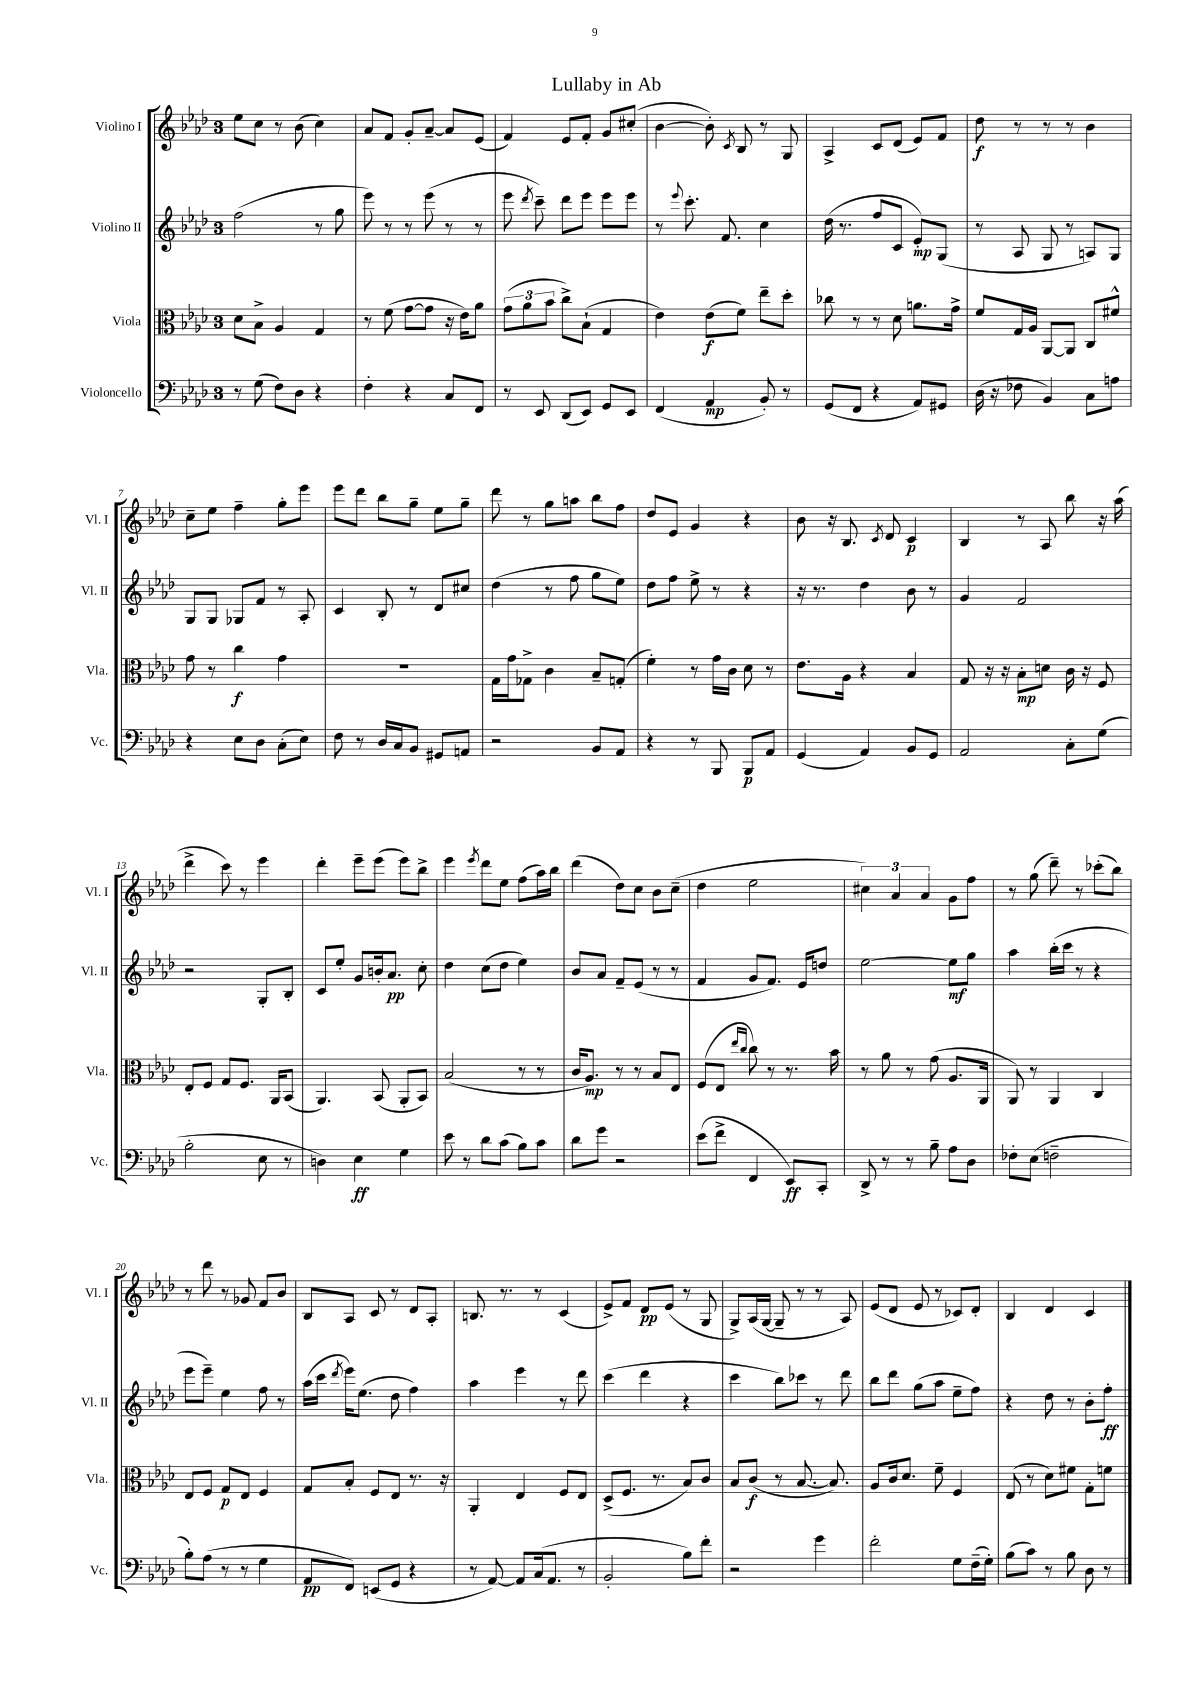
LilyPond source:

\header { title = "Lullaby in Ab" }
<<
\new StaffGroup <<
\new Staff = "s0" \with { instrumentName = "Violino I" shortInstrumentName = "Vl. I" } {
    \clef treble \key aes \major \once \override Staff.TimeSignature.style = #'single-digit \time 3/4
    \autoBeamOff ees''8[ c''8] r8 bes'8( c''4) |
    aes'8[ f'8] g'8[-. aes'8]~-- aes'8[ ees'8]( |
    f'4) ees'8[ f'8]-. g'8[ cis''8]-.( |
    bes'4~ bes'8-.) \acciaccatura { c'8 } bes8 r8 g8 |
    aes4-> c'8[ des'8]( ees'8[) f'8] |
    des''8\f r8 r8 r8 bes'4 |
    c''8[-- ees''8] f''4-- g''8[-. ees'''8] |
    ees'''8[ des'''8] bes''8[ g''8]-- ees''8[ g''8]-- |
    des'''8 r8 g''8[ a''8] bes''8[ f''8] |
    des''8[ ees'8] g'4 r4 |
    bes'8 r16 bes8. \acciaccatura { c'8 } des'8 c'4\p |
    bes4 r8 aes8 bes''8 r16 aes''16( |
    des'''4-> c'''8) r8 ees'''4 |
    des'''4-. ees'''8[-- ees'''8]( ees'''8[) bes''8]-> |
    ees'''4 \acciaccatura { ees'''8 } des'''8[ ees''8] f''8[( aes''16) bes''16] |
    des'''4( des''8[) c''8] bes'8[ c''8]--( |
    des''4 ees''2 |
    \tuplet 3/2 { cis''4) aes'4 aes'4 } g'8[ f''8] |
    r8 g''8( des'''8--) r8 ces'''8[-.( bes''8]) |
    r8 des'''8 r8 ges'8 f'8[ bes'8] |
    bes8[ aes8] c'8 r8 des'8[ aes8]-. |
    b8. r8. r8 c'4( |
    ees'8[->) f'8] des'8[\pp ees'8]( r8 g8 |
    g8[->) aes16( g16]~ g8-- r8 r8 aes8) |
    ees'8[( des'8] ees'8 r8 ces'8[) des'8]-. |
    bes4 des'4 c'4 \bar "|." |
}
\new Staff = "s1" \with { instrumentName = "Violino II" shortInstrumentName = "Vl. II" } {
    \clef treble \key aes \major \once \override Staff.TimeSignature.style = #'single-digit \time 3/4
    \autoBeamOff f''2( r8 g''8 |
    ees'''8) r8 r8 ees'''8( r8 r8 |
    ees'''8 \acciaccatura { des'''8 } c'''8--) des'''8[ ees'''8] ees'''8[ ees'''8] |
    r8 \appoggiatura { ees'''8 } c'''8.-. f'8. c''4 |
    des''16( r8. f''8[ c'8] ees'8[-.\mp) g8]( |
    r8 aes8 g8 r8 a8[) g8] |
    g8[ g8] ges8[ f'8] r8 aes8-. |
    c'4 bes8-. r8 des'8[ cis''8] |
    des''4( r8 f''8 g''8[ ees''8]) |
    des''8[ f''8] ees''8-> r8 r4 |
    r16 r8. des''4 bes'8 r8 |
    g'4 f'2 |
    r2 g8[-. bes8]-. |
    c'8[ ees''8]-. g'8[ b'16-. aes'8.]\pp c''8-. |
    des''4 c''8[( des''8] ees''4) |
    bes'8[ aes'8] f'8[-- ees'8]( r8 r8 |
    f'4 g'8[ f'8.]) ees'16[ d''8] |
    ees''2~ ees''8[\mf g''8] |
    aes''4 bes''16[-.( c'''16] r8 r4 |
    ees'''8[ ees'''8]--) ees''4 f''8 r8 |
    aes''16[( c'''16] \acciaccatura { des'''8 } ees'''16[) ees''8.]( des''8 f''4) |
    aes''4 ees'''4 r8 des'''8 |
    c'''4( des'''4 r4 |
    c'''4 bes''8[) ces'''8] r8 des'''8 |
    bes''8[ des'''8] g''8[( aes''8] ees''8[-- f''8]) |
    r4 des''8 r8 bes'8[-. f''8]-.\ff \bar "|." |
}
\new Staff = "s2" \with { instrumentName = "Viola" shortInstrumentName = "Vla." } {
    \clef alto \key aes \major \once \override Staff.TimeSignature.style = #'single-digit \time 3/4
    \autoBeamOff des'8[ bes8]-> aes4 g4 |
    r8 f'8( g'8[~ g'8] r16 ees'16[) aes'8] |
    \tuplet 3/2 { g'8[( aes'8 bes'8] } c''8[->) bes8]-!( g4 |
    ees'4) ees'8[\f( f'8]) ees''8[-- des''8]-. |
    ces''8 r8 r8 des'8 a'8.[ g'16]-> |
    f'8[ g16 aes16] aes,8[~ aes,8] c8[ fis'8]-^ |
    g'8 r8 c''4\f g'4 |
    R2. |
    g16[ g'16 ges8]-> c'4 bes8[-- g8]-.( |
    f'4-.) r8 g'16[ c'16] des'8 r8 |
    ees'8.[ aes16] r4 bes4 |
    g8 r16 r16 bes8[-.\mp d'8] c'16 r16 f8 |
    ees8[-. f8] g8[ f8.] aes,16[ bes,8]( |
    aes,4.) bes,8( aes,8[-. bes,8]) |
    bes2( r8 r8 |
    c'16[ aes8.]\mp) r8 r8 bes8[ ees8] |
    f8[( ees8] \grace { ees''16[ c''16] } c''8) r8 r8. bes'16 |
    r8 aes'8 r8 g'8( aes8.[ aes,16] |
    aes,8) r8 aes,4 c4 |
    ees8[ f8] g8[\p ees8] f4 |
    g8[ bes8]-. f8[ ees8] r8. r16 |
    aes,4-. ees4 f8[ ees8] |
    des8[->( f8.] r8. bes8[) c'8] |
    bes8[ c'8]\f( r8 bes8.~ bes8.) |
    aes8[ c'16 des'8.] f'8-- f4 |
    ees8( r8 des'8[) fis'8] g8[-. f'8] \bar "|." |
}
\new Staff = "s3" \with { instrumentName = "Violoncello" shortInstrumentName = "Vc." } {
    \clef bass \key aes \major \once \override Staff.TimeSignature.style = #'single-digit \time 3/4
    \autoBeamOff r8 g8( f8[) des8] r4 |
    f4-. r4 c8[ f,8] |
    r8 ees,8 des,8[( ees,8]) g,8[ ees,8] |
    f,4( aes,4\mp bes,8-.) r8 |
    g,8[( f,8] r4 aes,8[) gis,8] |
    des16( r16 fes8 bes,4) c8[ a8] |
    r4 ees8[ des8] c8[-.( ees8]) |
    f8 r8 des16[ c16 bes,8] gis,8[ a,8] |
    r2 bes,8[ aes,8] |
    r4 r8 bes,,8 bes,,8[\p aes,8] |
    g,4( aes,4) bes,8[ g,8] |
    aes,2 c8[-. g8]( |
    bes2-. ees8 r8 |
    d4) ees4\ff g4 |
    ees'8 r8 des'8[ c'8]( bes8[) c'8] |
    des'8[ g'8] r2 |
    ees'8[( f'8]-> f,4 ees,8[\ff) c,8]-. |
    des,8-> r8 r8 bes8-- aes8[ des8] |
    fes8[-. ees8]( f2-- |
    bes8[-.) aes8]( r8 r8 g4 |
    aes,8[\pp f,8]) e,8[( g,8] r4 |
    r8 aes,8~) aes,8[ c16( aes,8.] r8 |
    bes,2-. bes8[) f'8]-. |
    r2 g'4 |
    f'2-. g8[ f16--( g16]-.) |
    bes8[( c'8]) r8 bes8 des8 r8 \bar "|." |
}
>>
>>
